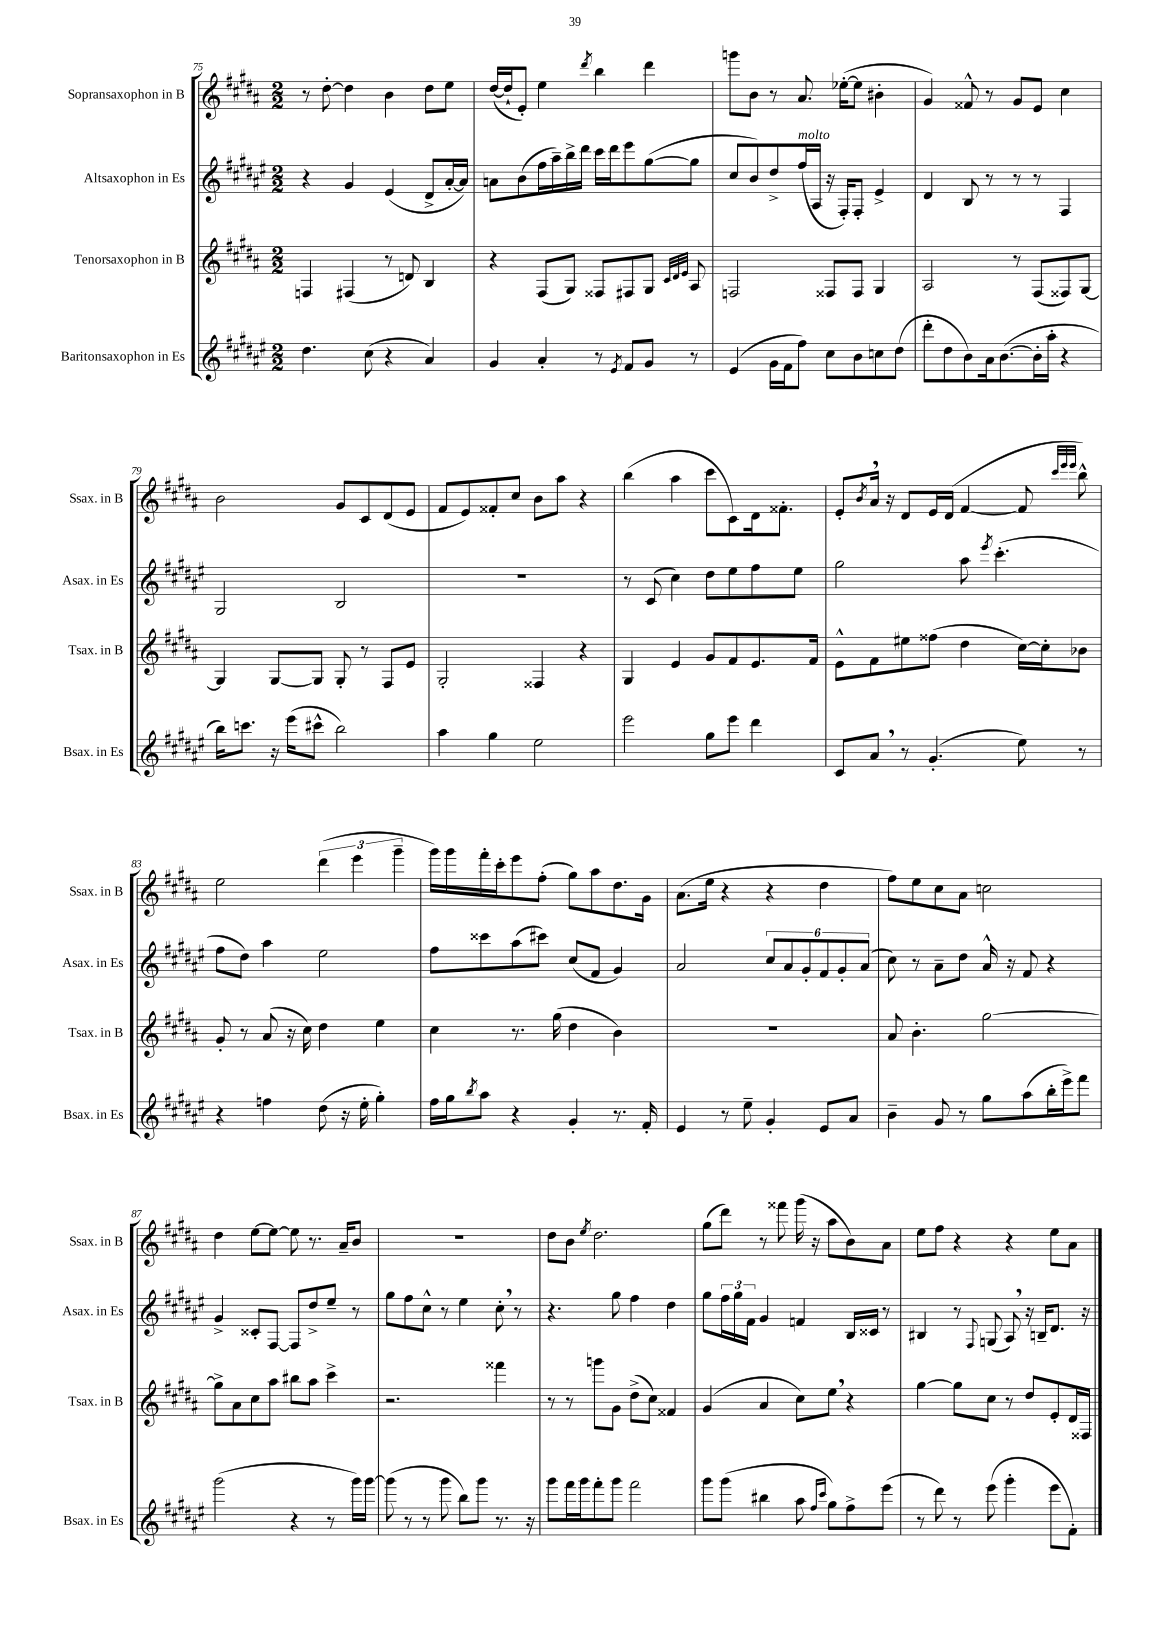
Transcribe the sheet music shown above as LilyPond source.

<<
\new StaffGroup <<
\new Staff = "s0" \with { instrumentName = "Sopransaxophon in B" shortInstrumentName = "Ssax. in B" } {
    \clef treble \key b \major \numericTimeSignature \time 2/2
    r8 dis''8~-. dis''4 b'4 dis''8 e''8 |
    dis''16~( dis''16-! e'8-.) e''4 \acciaccatura { dis'''8 } b''4 dis'''4 |
    g'''8 b'8 r8 ais'8. ees''16~-.( ees''8 bis'4-. |
    gis'4) fisis'8-^ r8 gis'8 e'8 cis''4 |
    b'2 gis'8 cis'8 dis'8( e'8 |
    fis'8 e'8) fisis'8-. cis''8 b'8 ais''8 r4 |
    b''4( ais''4 cis'''8 cis'8) dis'16 fisis'8.-. |
    e'8-. \acciaccatura { b'8 } ais'16 \breathe r16 dis'8 e'16 dis'16( fis'4~ fis'8 \grace { cis'''32 e'''32 e'''32 } b''8-^) |
    e''2 \tuplet 3/2 { dis'''4( e'''4 gis'''4-- } |
    gis'''16) gis'''16 fis'''16-. cis'''16-. e'''8 fis''8-.( gis''8) ais''8 dis''8. gis'16 |
    ais'8.( e''16 r4 r4 dis''4 |
    fis''8) e''8 cis''8 ais'8 c''2 |
    dis''4 e''8~ e''8~ e''8 r8. ais'16-- b'8 |
    R1 |
    dis''8 b'8 \acciaccatura { e''8 } dis''2. |
    gis''8( dis'''8) r8 fisis'''8 gis'''16( r16 ais''8 b'8) ais'8 |
    e''8 fis''8 r4 r4 e''8 ais'8 \bar "|." |
}
\new Staff = "s1" \with { instrumentName = "Altsaxophon in Es" shortInstrumentName = "Asax. in Es" } {
    \clef treble \key fis \major \numericTimeSignature \time 2/2
    r4 gis'4 eis'4( dis'8-> ais'16~-. ais'16) |
    a'8 b'8( fis''16 ais''16--) b''16-> dis'''16 cis'''16 dis'''16 eis'''8 gis''8~( gis''8 |
    cis''8 b'8) dis''8-> fis''16^\markup { \italic "molto" }( ais16 r16 fis16-.) fis8-. eis'4-> |
    dis'4 b8 r8 r8 r8 fis4 |
    gis2 b2 |
    R1 |
    r8 cis'8( cis''4) dis''8 eis''8 fis''8 eis''8 |
    gis''2 ais''8 \acciaccatura { eis'''8 } cis'''4.-.( |
    fis''8 dis''8) ais''4 eis''2 |
    fis''8 cisis'''8 ais''8( cis'''8) cis''8( fis'8 gis'4) |
    ais'2 \tuplet 6/4 { cis''8 ais'8 gis'8-. fis'8 gis'8-. ais'8( } |
    cis''8) r8 ais'8-- dis''8 ais'16-^ r16 fis'8 r4 |
    gis'4-> cisis'8-. fis8~ fis8 dis''8-> eis''8-- r8 |
    gis''8 fis''8 cis''8-^ r8 eis''4 cis''8-. \breathe r8 |
    r4. gis''8 fis''4 dis''4 |
    gis''8 \tuplet 3/2 { fis''16 gis''16 fis'16 } gis'4 f'4 b16 cisis'16 r8 |
    bis4 r8 \appoggiatura { fis8 } g8( ais8) \breathe r16 b16-- dis'8. r16 \bar "|." |
}
\new Staff = "s2" \with { instrumentName = "Tenorsaxophon in B" shortInstrumentName = "Tsax. in B" } {
    \clef treble \key b \major \numericTimeSignature \time 2/2
    f4 fis4( r8 d'8) b4 |
    r4 fis8( gis8) fisis8 fis8 gis8 \grace { cis'32 dis'32 e'32 } ais8 |
    f2 fisis8 fisis8 gis4 |
    ais2 r8 fis8( fisis8) gis8~ |
    gis4 gis8~ gis8 gis8-. r8 fis8 e'8 |
    gis2-. fisis4 r4 |
    gis4 e'4 gis'8 fis'8 e'8. fis'16 |
    e'8-^ fis'8 eis''8 fisis''8( dis''4 cis''16~) cis''16-. bes'8 |
    gis'8-. r8 ais'8( r16 cis''16) dis''4 e''4 |
    cis''4 r8. gis''16( dis''4 b'4) |
    R1 |
    ais'8 b'4.-. gis''2~ |
    gis''8-> ais'8 cis''8 ais''8 bis''8 ais''8 cis'''4-> |
    r2. fisis'''4 |
    r8 r8 g'''8 gis'8 dis''8->( cis''8) fisis'4 |
    gis'4( ais'4 cis''8) e''8 \breathe r4 |
    gis''4~ gis''8 cis''8 r8 dis''8 e'8-. dis'16 fisis16 \bar "|." |
}
\new Staff = "s3" \with { instrumentName = "Baritonsaxophon in Es" shortInstrumentName = "Bsax. in Es" } {
    \clef treble \key fis \major \numericTimeSignature \time 2/2
    dis''4. cis''8( r4 ais'4) |
    gis'4 ais'4-. r8 \acciaccatura { eis'8 } fis'8 gis'8 r8 |
    eis'4( gis'16 fis'16 fis''8) cis''8 b'8 c''8 dis''8( |
    dis'''8-. dis''8 b'8) ais'16 b'8.~( b'16-. ais''16-. r4 |
    b''16) c'''8. r16 eis'''16( cis'''8-^ b''2) |
    ais''4 gis''4 eis''2 |
    eis'''2 gis''8 eis'''8 dis'''4 |
    cis'8 ais'8 \breathe r8 gis'4.-.( eis''8) r8 |
    r4 f''4 dis''8( r16 eis''16-. gis''4-.) |
    fis''16 gis''16 \acciaccatura { b''8 } ais''8 r4 gis'4-. r8. fis'16-. |
    eis'4 r8 eis''8-- gis'4-. eis'8 ais'8 |
    b'4-- gis'8 r8 gis''8 ais''8( b''16-. eis'''16->) fis'''8 |
    gis'''2( r4 r8 gis'''16) gis'''16~ |
    gis'''8( r8 r8 gis'''8 b''8) gis'''8 r8. r16 |
    gis'''8 fis'''16 gis'''16 fis'''8-. gis'''8 fis'''2 |
    gis'''8 gis'''8( bis''4 ais''8 \grace { fis''16 cis'''16 } gis''8) fis''8-> eis'''8( |
    r8 dis'''8) r8 eis'''8( gis'''4-. eis'''8 fis'8-.) \bar "|." |
}
>>
>>
\layout { \context { \Score currentBarNumber = #75 } }
